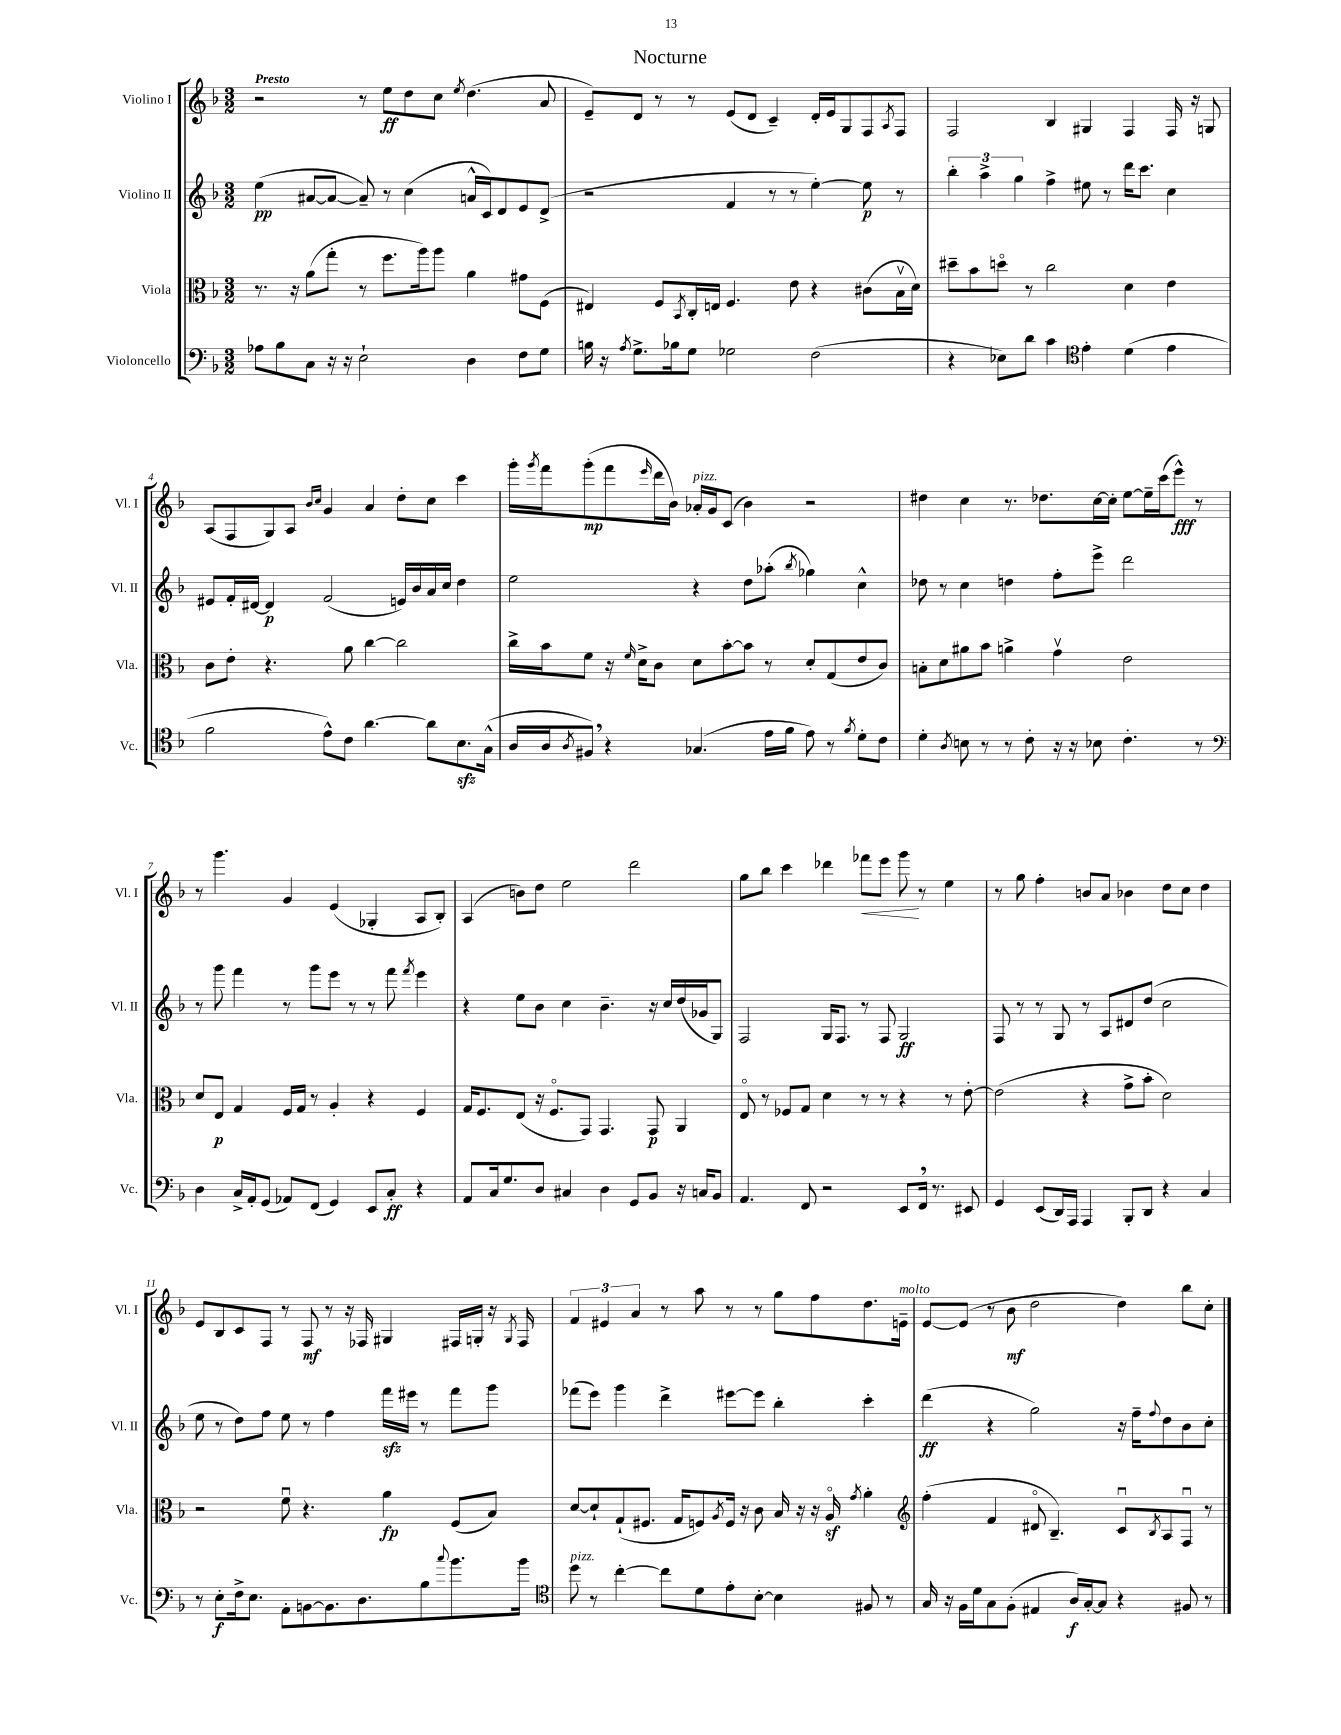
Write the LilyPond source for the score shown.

\header { title = "Nocturne" }
<<
\new StaffGroup <<
\new Staff = "s0" \with { instrumentName = "Violino I" shortInstrumentName = "Vl. I" } {
    \clef treble \key f \major \numericTimeSignature \time 3/2 \tempo "Presto"
    r2 r8 e''8\ff d''8 c''8 \acciaccatura { e''8 } d''4.( a'8 |
    e'8--) d'8 r8 r8 e'8( d'8 c'4--) d'16-. e'16 g8 f8 \acciaccatura { a8 } f8 |
    f2 bes4 gis4 f4 f16 r16 g8 |
    a8( f8 g8) a8 \grace { bes'16 c''16 } g'4 a'4 d''8-. c''8 c'''4 |
    g'''16-. \acciaccatura { g'''8 } f'''16 g'''8-.\mp( f'''8 \grace { e'''16 } d'''16 bes'16) aes'16-.^\markup { \italic "pizz." } g'16 c'8( bes'4) r2 |
    dis''4 c''4 r8. des''8. c''16~ c''16-. e''8~ e''16-- c'''16( e'''8-^\fff) r8 |
    r8 g'''4. g'4 e'4( ges4-. a8 bes8-.) |
    a4( b'8) d''8 e''2 d'''2 |
    g''8 bes''8 c'''4 des'''4 fes'''8\< e'''8 g'''8\! r8 e''4 |
    r8 g''8 f''4-. b'8 a'8 bes'4 d''8 c''8 d''4 |
    e'8 bes8 c'8 f8 r8 f8\mf r8 r16 fes16 gis4 fis16 g16-. r16 \acciaccatura { g8 } fis16 |
    \tuplet 3/2 { f'4 eis'4 a'4 } r8 a''8 r8 r8 g''8 f''8 d''8. e'16--^\markup { \italic "molto" } |
    e'8~ e'8( r8 bes'8\mf d''2 d''4) bes''8 c''8-. \bar "|." |
}
\new Staff = "s1" \with { instrumentName = "Violino II" shortInstrumentName = "Vl. II" } {
    \clef treble \key f \major \numericTimeSignature \time 3/2
    e''4\pp( ais'8~ ais'8~ ais'8--) r8 c''4( a'16-^ c'16) d'8 e'8 d'8->( |
    r2 f'4 r8 r8 e''4~-.) e''8\p r8 |
    \tuplet 3/2 { bes''4-. a''4-> g''4 } f''4-> eis''8 r8 d'''16 c'''8. c''4 |
    eis'8 f'16-. dis'16~ dis'4\p f'2( e'16) bes'16 a'16 c''16 d''4 |
    e''2 r4 d''8 aes''8-.( \acciaccatura { bes''8 } ges''4) c''4-^ |
    des''8 r8 c''4 d''4 f''8-. e'''8-> d'''2 |
    r8 g'''8 f'''4 r8 g'''8 e'''8 r8 r8 f'''8 \acciaccatura { f'''8 } e'''4 |
    r4 e''8 bes'8 c''4 bes'4.-- r16 c''16 d''16( ges'16 g8) |
    f2 g16 f8. r8 f8 g2\ff |
    f8 r8 r8 g8 r8 a8 dis'8 d''8( c''2 |
    e''8 r8 d''8) f''8 e''8 r8 f''4 f'''16\sfz eis'''16 r8 f'''8 g'''8 |
    fes'''8( e'''8) g'''4 d'''4-> eis'''8~ eis'''8 bes''4-. c'''4-. |
    d'''4\ff( r4 g''2) r16 f''16-- \appoggiatura { f''8 } d''8 bes'8 c''8-. \bar "|." |
}
\new Staff = "s2" \with { instrumentName = "Viola" shortInstrumentName = "Vla." } {
    \clef alto \key f \major \numericTimeSignature \time 3/2
    r8. r16 a'8( g''8-. r8 f''8. a''16) a''8 a'4 gis'8 f8( |
    eis4) f8 \acciaccatura { bes,8 } c16-. e16 f4. e'8 r4 cis'8( bes16\upbow d'16) |
    dis''8-- bes'8 d''8\flageolet r8 c''2 d'4 e'4 |
    c'8 e'8-. r4. a'8 c''4~ c''2 |
    c''16-> bes'16 f'8 r16 \grace { f'16 } d'16-> c'8 d'8 bes'8~-. bes'8 r8 d'8-. g8( e'8 c'8) |
    b8-. d'8 ais'8 bes'8 a'4-> g'4\upbow e'2 |
    d'8 e8\p g4 f16 g16 r8 a4-. r4 f4 |
    g16 f8. e8( r16 f8.\flageolet g,8) g,4. g,8\p a,4 |
    e8\flageolet r8 fes8 g8 d'4 r8 r8 r4 r8 e'8~-. |
    e'2( r4 g'8-> bes'8-. d'2) |
    r2 f'8\downbow r4. a'4\fp f8( bes8) |
    d'8~ d'8-! g8-!( fis8. g16 f8) \acciaccatura { a8 } f16 r16 c'8 bes16 r16 r16 a16\flageolet\sf \acciaccatura { g'8 } a'4-. |
    \clef treble f''4-.( f'4 dis'8\flageolet bes4.--) c'8\downbow \acciaccatura { bes8 } a8 f8\downbow r8 \bar "|." |
}
\new Staff = "s3" \with { instrumentName = "Violoncello" shortInstrumentName = "Vc." } {
    \clef bass \key f \major \numericTimeSignature \time 3/2
    aes8 bes8 c8 r16 r16 e2-! d4 f8 g8 |
    b16 r16 \acciaccatura { a8 } g8.-> bes16 g8 ges2 f2( |
    r4 ees8) d'8 c'4 \clef tenor e'4-. d'4( e'4 |
    f'2 e'8-^) c'8 a'4.~ a'8 bes8.\sfz g16-^( |
    a16 a16 \acciaccatura { a8 } fis8) \breathe r4 ges4.( e'16 f'16 e'8) r8 \acciaccatura { f'8 } d'8-. c'8 |
    d'4-. \acciaccatura { a8 } b8 r8 r8 c'8-. r16 r16 bes8 c'4.-. r8 |
    \clef bass d4 c16-> a,16-. g,8( aes,8) f,8( g,4) e,8 c8-.\ff r4 |
    a,8 c16 g8. d8 cis4 d4 g,8 bes,8 r16 c16 bes,8 |
    a,4. f,8 r2 e,8 f,16 \breathe r8. eis,8 |
    g,4 e,8( d,16) a,,16 a,,4 bes,,8-. d,8 r4 c4 |
    r8 e8-.\f f16-> e8. a,8-. b,8~ b,8. d8. bes8 \appoggiatura { c''8 } bes'8. bes'16 |
    \clef tenor d''8^\markup { \italic "pizz." } r8 c''4~-. c''8 d'8 e'8-. bes8~-. bes4 fis8 r8 |
    g16 r16 f16 d'16 g8 f8-.( eis4 a16\f) g16~-. g8 r4 fis8 r8 \bar "|." |
}
>>
>>
